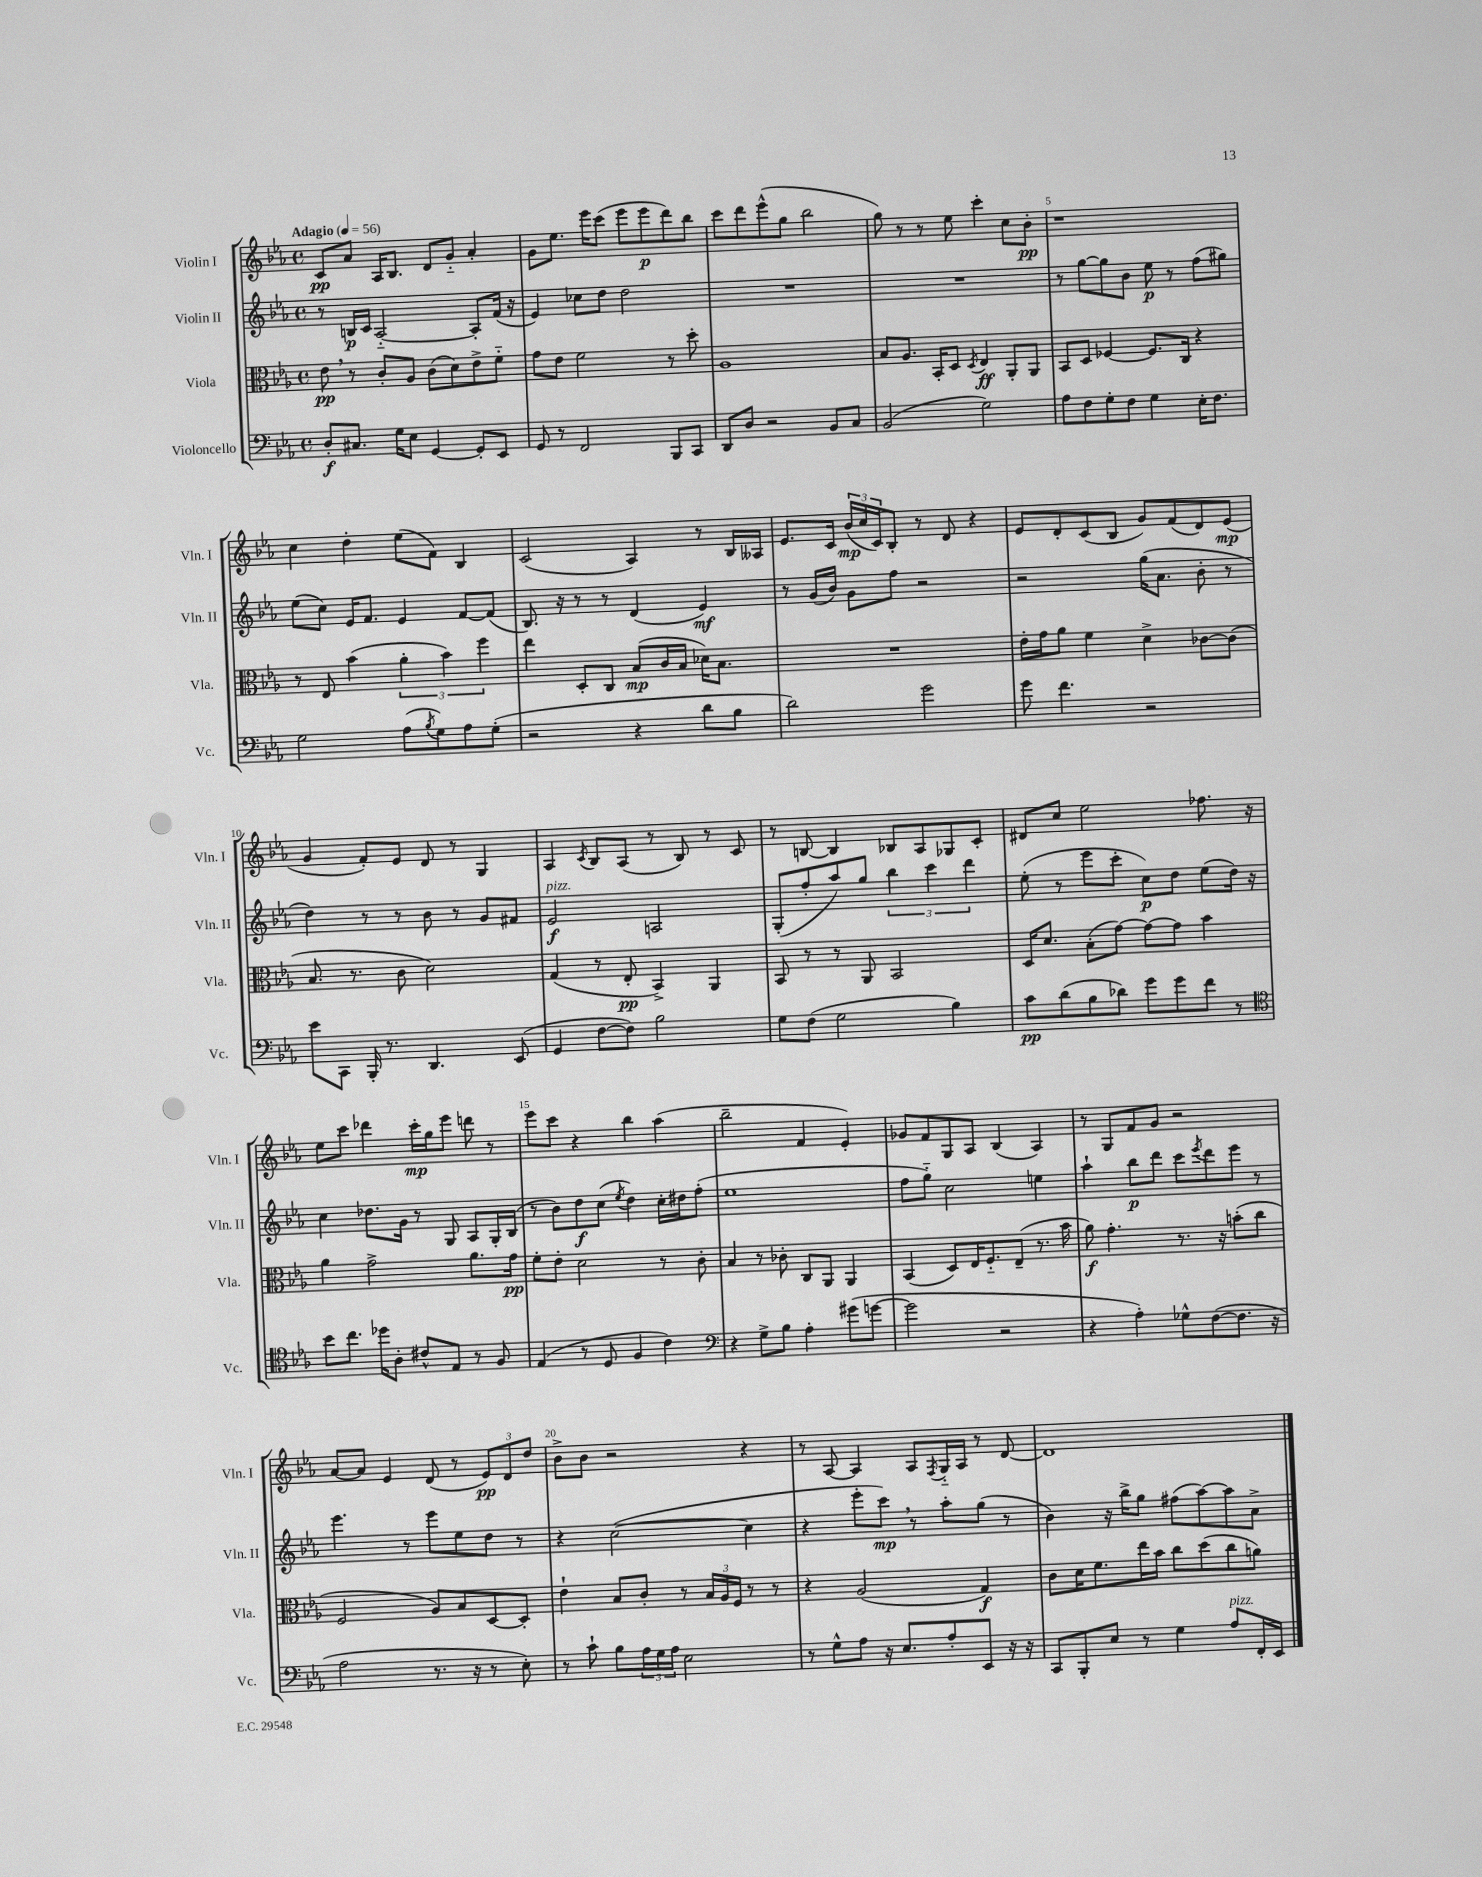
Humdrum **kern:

**kern	**kern	**kern	**kern
*staff4	*staff3	*staff2	*staff1
*clefF4	*clefC3	*clefG2	*clefG2
*k[b-e-a-]	*k[b-e-a-]	*k[b-e-a-]	*k[b-e-a-]
*M4/4	*M4/4	*M4/4	*M4/4
*met(c)	*met(c)	*met(c)	*met(c)
*MM56	*MM56	*MM56	*MM56
8D'	8e-	8r	8c
8.C#	8r	16B	8a-
.	.	16c	.
.	8c'	[2A-'~	16A-
16G	.	.	8.B-
8E-	8A-	.	.
[4GG	(8c	.	8d
.	8d)	.	8g'~
8GG']	8e-^	8A-']	4a-'
8EE-	8f'~	(16f	.
.	.	16r	.
=	=	=	=
8GG	8g	4e-)	8g
8r	8e-	.	8.ee-
2FF	2f	8cc-	.
.	.	.	16eee-
.	.	8dd	(8ccc
.	.	2dd	8eee-
.	.	.	8eee-
8BBB-	8r	.	8ddd)
8CC	8dd'	.	8bb-
=	=	=	=
8DD	1A-	1r	8ccc
8D	.	.	8ddd
2r	.	.	(8eee-^^
.	.	.	8gg
.	.	.	2bb-
8BB-	.	.	.
8C	.	.	.
=	=	=	=
(2BB-	8B-	1r	8gg)
.	8.A-	.	8r
.	.	.	8r
.	16BB-'	.	.
.	8D	.	8ee-
.	8qD	.	.
2G)	4E-	.	4ccc'
.	8AA-'	.	8cc
.	8AA-	.	8b-'
=	=	=	=
8A-	8BB-	8r	1r
8F	8D	[8gg	.
8G'	[4F-	8gg]	.
8F	.	8b-	.
4G	8.F-]	8ee-	.
.	.	8r	.
.	16C	.	.
16E-'	4r	(8ff	.
8.F	.	.	.
.	.	8gg#)	.
=	=	=	=
2G	8r	(8ee-	4cc
.	8E-	8cc)	.
.	(4b-	16e-	4dd'
.	.	8.f	.
(8A-	6a-'	4e-	(8ee-
8qB-	.	.	.
8G)	.	.	8f)
.	6b-)	.	.
8A-	.	[8f	4B-
.	6ff	.	.
(8G'	.	(8f]	.
=	=	=	=
2r	4ee-	8.B-)	(2c
.	.	16r	.
.	8D'	8r	.
.	8C	8r	.
4r	(8B-	(4d	4A-)
.	16c	.	.
.	16B-	.	.
8d	16d-)	4e-)	8r
.	8.B-	.	.
8B-	.	.	16B-
.	.	.	16A--
=	=	=	=
2d)	1r	8r	8.e-
.	.	(16g	.
.	.	16b-)	16c
.	.	8g	(24b-
.	.	.	24cc
.	.	.	24c)
.	.	8ff	8B-'
2g	.	2r	8r
.	.	.	8d
.	.	.	4r
=	=	=	=
8g	16e-'	2r	8e-
.	16g	.	.
4.f	8a-	.	8d'
.	4f	.	(8c
.	.	.	8B-
2r	4d^	(16gg	8g)
.	.	8.a-	.
.	.	.	(8f
.	[8c-	8b-'	8d)
.	(8c-]	8r	(8e-
=	=	=	=
8e-	8.B-	4dd)	4g
8CC	.	.	.
.	8.r	.	.
16BBB-'	.	8r	8f')
8.r	.	.	.
.	8c	8r	8e-
4.DD	2d)	8b-	8d
.	.	8r	8r
.	.	8g	4G
(8EE-	.	8f#	.
=	=	=	=
4GG	(4G	2e-	4A-
.	.	.	8qc
[8F	8r	.	8B-
8F])	8E-'	.	(8A-
2B-	4BB-^)	2A	8r
.	.	.	8B-)
.	4AA-	.	8r
.	.	.	8c
=	=	=	=
8G	8BB-	(8G'	8r
(8F	8r	8ff'	[8B
2G	8r	8aa-)	4B]
.	8AA-	8gg	.
.	2BB-	6bb-	8B-
.	.	.	8A-
.	.	6ccc	.
4B-)	.	.	8G-
.	.	6ddd	.
.	.	.	8c'
=	=	=	=
8c	16D	(8ee-'	8d#
.	8.d	.	.
(8d	.	8r	8cc
8B-	(8B-'	8eee-	2ee-
8d-)	[8g)	8ccc'	.
8g	8g_	8cc)	.
8g	8g]	8dd	.
8f	4b-	(8ee-	8.ff-
8r	.	16dd)	.
.	.	16r	16r
=	=	=	=
*clefC4	*	*	*
8b-	4a-	4cc	8ee-
8.cc	.	.	8ccc
.	2g^	8.dd-	4ddd-
16dd-	.	.	.
8A-'	.	.	.
.	.	16g	.
8c#^^	.	8r	16ccc'
.	.	.	16gg
8E-	.	8G	8eee-
8r	8.a-	8A-	8ddd
8F	.	16G'	8r
.	16g	(16B-	.
=	=	=	=
(4E-	8f'	8r	8eee-
.	8e-'	8b-)	8ccc
8r	2d	8dd	4r
8D	.	(8cc	.
.	.	8qee-	.
4F	.	4dd)	4bb-
4c)	8r	16cc'	(4aa-
.	.	16dd#	.
.	8c'	(8ff'	.
=	=	=	=
*clefF4	*	*	*
4r	4B-	1ee-	2bb-~
8G^	8r	.	.
8B-	8c-'	.	.
4A-'	8C	.	4f
.	8AA-	.	.
(8g#	4AA-	.	4e-')
[8g	.	.	.
=	=	=	=
2g]	(4BB-	8ff	8g-
.	.	8gg'~)	8f
.	8D)	2cc	8G
.	16E-	.	8A-
.	8.F'~	.	.
2r	.	.	(4B-
.	(8E-~	.	.
.	8.r	4ee	4A-)
.	16b-	.	.
=	=	=	=
4r	8a-)	4aa-`	8r
.	4.g'	.	8G
4A-')	.	8bb-	8f
.	.	8ddd	8g
8G-^^	8.r	8ccc	2r
.	.	8qeee-	.
([8F	.	8ddd	.
.	16r	.	.
8.F]	(8b'	8eee-	.
.	8cc	8r	.
16r	.	.	.
=	=	=	=
2A-	2F	4.eee-	[8a-
.	.	.	8a-]
.	.	.	4e-
.	.	8r	.
8.r	8A-)	8eee-	(8d
.	8B-	8ee-	8r
16r	.	.	.
8r	[8D	8dd	12e-)
.	.	.	12d
8E-')	8D']	8r	.
.	.	.	12dd
=	=	=	=
8r	4e-`	4r	8b-^
8c`	.	.	8b-
8B-	8B-	([2cc	2r
24A-	8c'	.	.
24G	.	.	.
24A-	.	.	.
2E-	8r	.	.
.	24B-	.	.
.	24A-	.	.
.	24F	.	.
.	8r	4cc]	4r
.	8r	.	.
=	=	=	=
8r	4r	4r	8r
8G^^	.	.	[8A-
8A-	(2A-	8eee-'	4A-]
16r	.	8ccc)	.
8.E-	.	.	.
.	.	8r	8A-
.	.	.	8qF
8A-'	.	8aa-'	16G'~
.	.	.	16A-
8EE-	4G)	(8gg	8r
16r	.	8r	[8d
16r	.	.	.
=	=	=	=
8CC	8c	4b-)	1d]
8BBB-'	16d	.	.
.	8.f	.	.
8E-	.	16r	.
.	.	16bb-^	.
8r	16ee-	8gg	.
.	16b-	.	.
4G	8cc	(8ff#	.
.	(8dd	[8aa-)	.
8A-	8cc	8aa-]	.
16FF'	8a)	8a-^	.
16EE-	.	.	.
==	==	==	==
*-	*-	*-	*-
